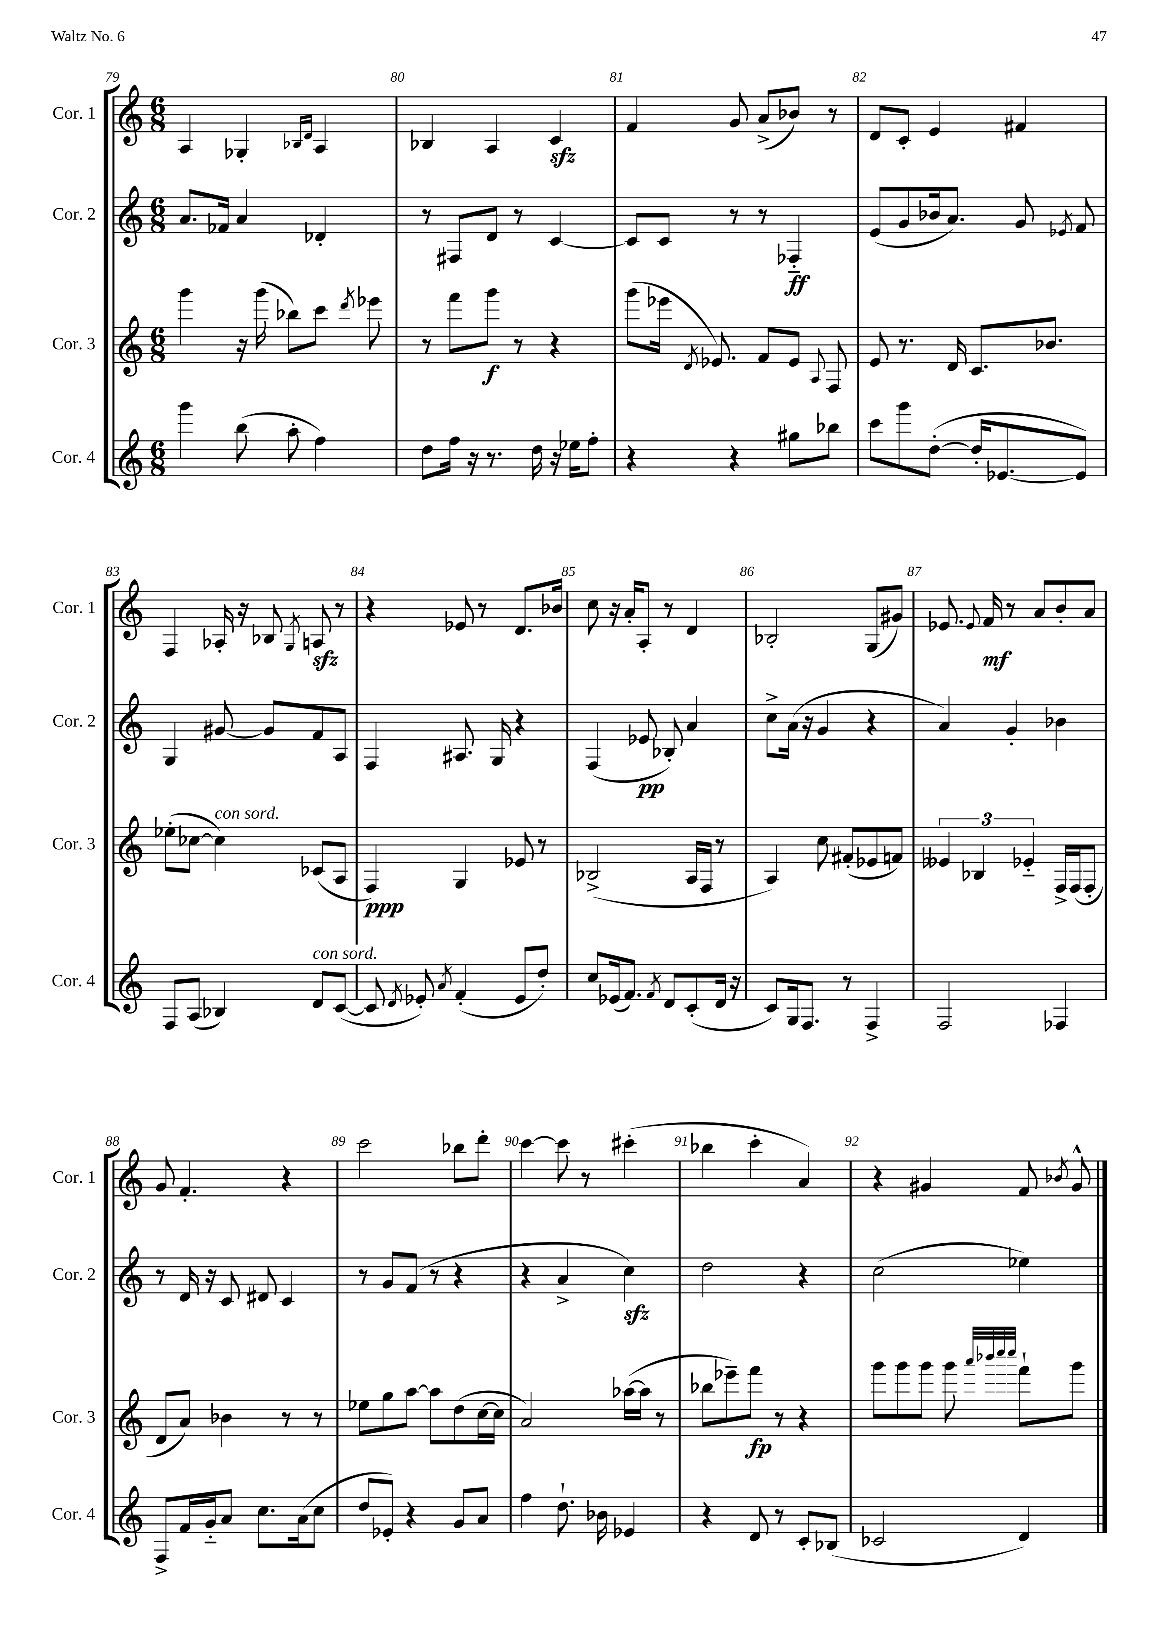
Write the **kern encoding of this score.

**kern	**kern	**dynam	**kern	**dynam	**kern	**dynam
*part4	*part3	*part3	*part2	*part2	*part1	*part1
*staff4	*staff3	*staff3	*staff2	*staff2	*staff1	*staff1
*I"Cor. 4	*I"Cor. 3	*	*I"Cor. 2	*	*I"Cor. 1	*
*I'Cor. 4	*I'Cor. 3	*	*I'Cor. 2	*	*I'Cor. 1	*
*clefG2	*clefG2	*	*clefG2	*	*clefG2	*
*k[]	*k[]	*	*k[]	*	*k[]	*
*M6/8	*M6/8	*	*M6/8	*	*M6/8	*
=79	=79	=79	=79	=79	=79	=79
4ggg\	4ggg\	.	8.a/L	.	4A/	.
.	.	.	16f-X/Jk	.	.	.
(8bb\	16r	.	4a/	.	4G-X'/	.
.	(16ggg\	.	.	.	.	.
8aa'\	8bb-X\L)	.	.	.	.	.
.	.	.	.	.	16qqB-X/LL	.
.	.	.	.	.	16qqd/JJ	.
4ff\)	8ccc\J	.	4d-X'/	.	4A/	.
.	8qddd/	.	.	.	.	.
.	8eee-X\	.	.	.	.	.
=80	=80	=80	=80	=80	=80	=80
8dd\L	8r	.	8r	.	4B-X/	.
16ff\Jk	8fff\L	.	8F#X/L	.	.	.
16r	.	.	.	.	.	.
8.r	8ggg\J	f	8d/J	.	4A/	.
.	8r	.	8r	.	.	.
16dd\	.	.	.	.	.	.
16r	4r	.	[4c/	.	4czz/	.
16ee-X\KL	.	.	.	.	.	.
8ff'\J	.	.	.	.	.	.
=81	=81	=81	=81	=81	=81	=81
4r	(8ggg\L	.	8c/L]	.	4f/	.
.	16eee-X\Jk	.	8c/J	.	.	.
.	8qd/	.	.	.	.	.
.	8.e-X/)	.	.	.	.	.
4r	.	.	8r	.	8g/	.
.	8f/L	.	8r	.	(8a^/L	.
8gg#X\L	8e-/J	.	4F-X/	ff	8b-X/J)	.
.	8qqA/	.	.	.	.	.
8bb-X\J	8F/	.	.	.	8r	.
=82	=82	=82	=82	=82	=82	=82
8ccc\L	8e/	.	(8e/L	.	8d/L	.
8ggg\	8.r	.	8g/	.	8c'/J	.
([8dd'\J	.	.	16b-X/k	.	4e/	.
.	16d/	.	8.a/J)	.	.	.
16dd'/KL]	8.c/L	.	.	.	.	.
[8.e-X/	.	.	.	.	.	.
.	.	.	8g/	.	4f#X/	.
.	8.b-X/J	.	.	.	.	.
.	.	.	8qe-X/	.	.	.
8e-/J])	.	.	8f/	.	.	.
!!LO:LB:g=z
=83	=83	=83	=83	=83	=83	=83
8F/L	(8ee-X'\L	.	4G/	.	4F/	.
(8A/J	[8cc-X\J	.	.	.	.	.
!	!LO:TX:a:i:t=con sord.	!	!	!	!	!
4B-X/)	4cc-\])	.	[8g#X/	.	16A-X'/	.
.	.	.	.	.	16r	.
.	.	.	8g#/L]	.	8B-X/	.
.	.	.	.	.	8qG/	.
!LO:TX:a:i:t=con sord.	!	!	!	!	!	!
8d/L	(8c-X/L	.	8f/	.	8Anzz/	.
([8c/J	8A/J	.	8A/J	.	8r	.
=84	=84	=84	=84	=84	=84	=84
8c/]	4F/)	ppp	4F/	.	4r	.
8qd/	.	.	.	.	.	.
8e-X'/)	.	.	.	.	.	.
8qa/	.	.	.	.	.	.
(4f'/	4G/	.	8.A#X/	.	8e-X/	.
.	.	.	.	.	8r	.
.	.	.	16G/	.	.	.
8e-/L	8e-X/	.	4r	.	8.d/L	.
8dd'/J)	8r	.	.	.	.	.
.	.	.	.	.	16b-X/Jk	.
=85	=85	=85	=85	=85	=85	=85
8cc/L	(2B-X^/	.	(4F/	.	8cc\	.
(16e-X/k	.	.	.	.	16r	.
8.f/J)	.	.	.	.	16a'/KL	.
.	.	.	8e-X/	pp	8A'/J	.
8qf/	.	.	.	.	.	.
8d/L	.	.	8B-X'/)	.	8r	.
(8c'/	16A/LL	.	4a/	.	4d/	.
.	16F/JJ	.	.	.	.	.
16d/Jk	8r	.	.	.	.	.
16r	.	.	.	.	.	.
=86	=86	=86	=86	=86	=86	=86
8c/L)	4A/)	.	8cc^\L	.	2B-X'/	.
16G/k	.	.	(16a\Jk	.	.	.
8.F/J	.	.	16r	.	.	.
.	8cc\	.	4g/	.	.	.
8r	(8f#X'/L	.	.	.	.	.
4F^/	8e-X/	.	4r	.	(8G/L	.
.	8fn/J)	.	.	.	8g#X/J)	.
=87	=87	=87	=87	=87	=87	=87
2F/	6e--X/	.	4a/)	.	8.e-X/	.
.	6B-X/	.	.	.	.	.
.	.	.	.	.	8qqe-/	.
.	.	.	.	.	16f/	mf
.	.	.	4g'/	.	8r	.
.	6e-X/	.	.	.	.	.
.	.	.	.	.	8a/L	.
4F-X/	16F^/LL	.	4b-X\	.	8b'/	.
.	(16F/J	.	.	.	.	.
.	8F'/J	.	.	.	8a/J	.
!!LO:LB:g=z
=88	=88	=88	=88	=88	=88	=88
8F^/L	8d/L	.	8r	.	8g/	.
16f/L	8a/J)	.	16d/	.	4.f'/	.
16g/J	.	.	16r	.	.	.
8a/J	4b-X\	.	8c/	.	.	.
8.cc\L	.	.	8d#X/	.	.	.
.	8r	.	4c/	.	4r	.
(16a\k	.	.	.	.	.	.
8cc\J	8r	.	.	.	.	.
=89	=89	=89	=89	=89	=89	=89
8dd/L	8ee-X\L	.	8r	.	2ccc\	.
8e-X'/J)	8gg\	.	8g/L	.	.	.
4r	[8aa\J	.	(8f/J	.	.	.
.	8aa\L]	.	8r	.	.	.
8g/L	(8dd\	.	4r	.	8bb-X\L	.
8a/J	[16cc\L	.	.	.	8ddd'\J	.
.	16cc\JJ]	.	.	.	.	.
=90	=90	=90	=90	=90	=90	=90
4ff\	2a/)	.	4r	.	[4ccc\	.
8.dd`\	.	.	4a^/	.	8ccc\]	.
.	.	.	.	.	8r	.
16b-X\	.	.	.	.	.	.
4e-X/	([16aa-X\LL	.	4cczz\)	.	(4ccc#X'\	.
.	16aa-\JJ]	.	.	.	.	.
.	8r	.	.	.	.	.
=91	=91	=91	=91	=91	=91	=91
4r	8bb-X\L	.	2dd\	.	4bb-X\	.
.	8eee-X~\)	.	.	.	.	.
8d/	8fff\J	fp	.	.	4ccc'\	.
8r	8r	.	.	.	.	.
8c'/L	4r	.	4r	.	4a/)	.
(8B-X/J	.	.	.	.	.	.
=92	=92	=92	=92	=92	=92	=92
2c-X/	8ggg\L	.	(2cc\	.	4r	.
.	8ggg\	.	.	.	.	.
.	8ggg\J	.	.	.	4g#X/	.
.	8ggg\	.	.	.	.	.
.	32qqaaa/LLL	.	.	.	.	.
.	32qqbbb-X/	.	.	.	.	.
.	32qqcccc/	.	.	.	.	.
.	32qqcccc/JJJ	.	.	.	.	.
4d/)	8fff`\L	.	4ee-X\)	.	8f/	.
.	.	.	.	.	8qb-X/	.
.	8ggg\J	.	.	.	8g#^^/	.
==	==	==	==	==	==	==
*-	*-	*-	*-	*-	*-	*-
